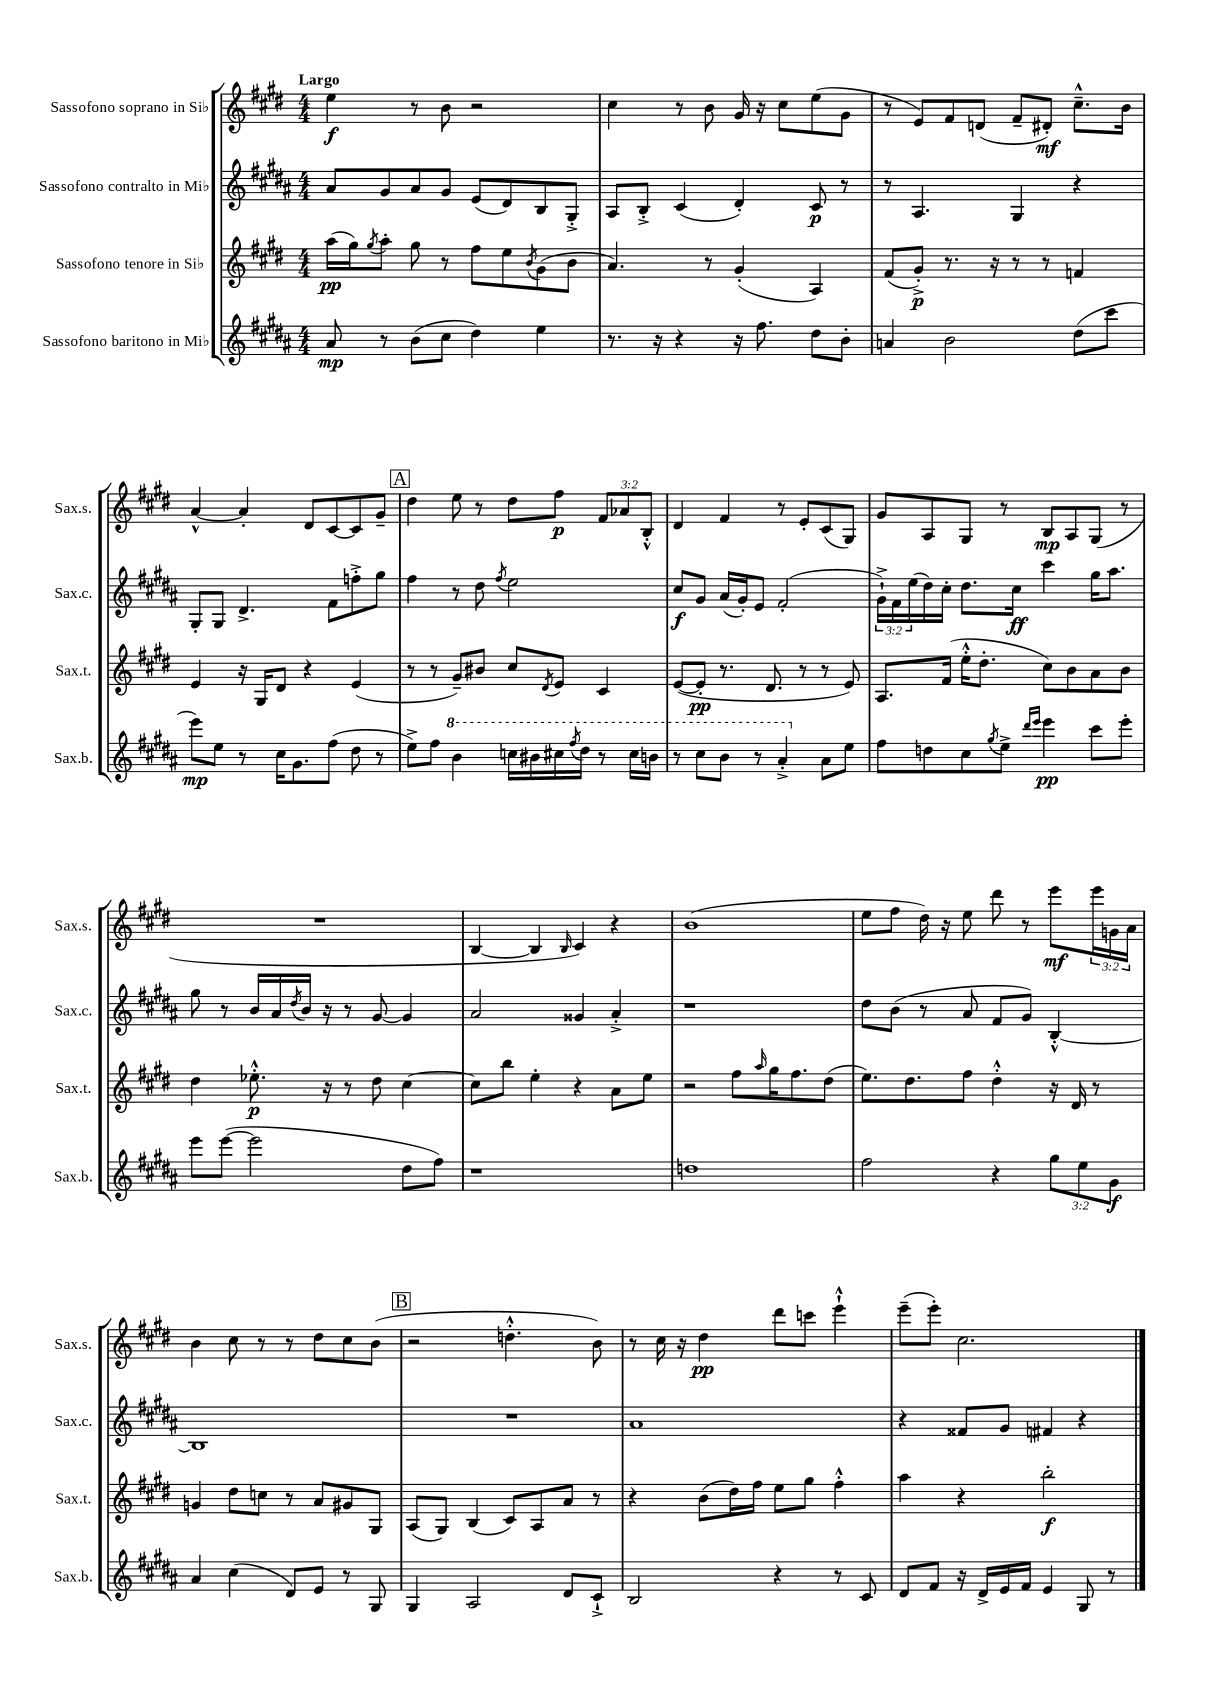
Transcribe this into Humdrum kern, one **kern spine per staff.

**kern	**kern	**kern	**kern
*staff4	*staff3	*staff2	*staff1
*clefG2	*clefG2	*clefG2	*clefG2
*k[f#c#g#d#a#]	*k[f#c#g#d#]	*k[f#c#g#d#a#]	*k[f#c#g#d#]
*M4/4	*M4/4	*M4/4	*M4/4
8a#/	(16aa\LL	8a#/L	4ee\
.	16gg#\J)	.	.
.	8qgg#/	.	.
8r	8aa'\J	8g#/	.
(8b\L	8gg#\	8a#/	8r
8cc#\J	8r	8g#/J	8b\
4dd#\)	8ff#\L	(8e/L	2r
.	8ee\	8d#/)	.
.	8qb/	.	.
4ee\	(8g#\	8B/	.
.	8b\J	8G#'^/J	.
=	=	=	=
8.r	4.a/)	8A#/L	4cc#\
.	.	8B'^/J	.
16r	.	.	.
4r	.	(4c#/	8r
.	8r	.	8b\
16r	(4g#'/	4d#'/)	16g#/
8.ff#\	.	.	16r
.	.	.	8cc#\L
8dd#\L	4A/)	8c#/	(8ee\
8b'\J	.	8r	8g#\J
=	=	=	=
4a/	(8f#/L	8r	8r
.	8g#'^/J)	4.A#/	8e/L)
2b\	8.r	.	8f#/
.	.	.	(8d/J
.	16r	.	.
.	8r	4G#/	8f#~/L
.	8r	.	8d#'/J)
(8dd#\L	4f/	4r	8.cc#~^^\L
8ccc#\J	.	.	.
.	.	.	16b\Jk
=	=	=	=
8eee\L)	4e/	8G#'/L	[4a^^/
8ee\J	.	8G#/J	.
8r	16r	4.d#^/	4a'/]
.	16G#/LK	.	.
16cc#\LK	8d#/J	.	.
8.g#\	.	.	.
.	4r	.	8d#/L
(8ff#\J	.	8f#\L	[8c#/
8dd#\	(4e/	8ff'^\	8c#/]
8r	.	8gg#\J	8g#~/J
=	=	=	=
8ee^\L)	8r	4ff#\	4dd#\
8ff#\J	8r	.	.
4bb\	8g#~/L)	8r	8ee\
.	8b#/J	8dd#\	8r
.	.	8qff#/	.
16ccc\LL	8cc#/L	2ee\	8dd#\L
16bb#\	.	.	.
.	8qd#/	.	.
16ccc#\	8e/J	.	8ff#\J
8qfff#/	.	.	.
16ddd#\JJ	.	.	.
8r	4c#/	.	12f#/L
.	.	.	12a-/
16ccc#\LL	.	.	.
.	.	.	12B'^^/J
16bb\JJ	.	.	.
=	=	=	=
8r	([8e/L	8cc#/L	4d#/
8ccc#\L	8e'/]J	8g#/J	.
8bb\J	8.r	(16a#/LL	4f#/
.	.	16g#'/J)	.
8r	.	8e/J	.
.	8.d#/	.	.
4aa#'^/	.	(2f#'/	8r
.	8r	.	8e'/L
8a#\L	8r	.	(8c#/
8ee\J	8e/)	.	8G#/J)
=	=	=	=
8ff#\L	8.A/L	24g#`^\LL)	8g#/L
.	.	24f#\	.
.	.	(24ee\	.
8dd\	.	16dd#\)	8A/
.	(16f#/Jk	16cc#'\JJ	.
8cc#\	16ee'^^\LK	8.dd#\L	8G#/J
.	8.dd#'\J	.	.
8qgg#/	.	.	.
8ee^\J	.	.	8r
.	.	16cc#\Jk	.
16qqddd#/LL	.	.	.
16qqeee/JJ	.	.	.
4eee\	8cc#\L)	4ccc#\	8B/L
.	8b\	.	8A/
8ccc#\L	8a\	16gg#\LK	(8G#/J
.	.	8.aa#\J	.
8eee'\J	8b\J	.	8r
=	=	=	=
8eee\L	4dd#\	8gg#\	1r
([8eee\J	.	8r	.
2eee\]	8.ee-'^^\	16b/LL	.
.	.	16a#/	.
.	.	8qdd#/	.
.	.	16b/JJ	.
.	16r	16r	.
.	8r	8r	.
.	8dd#\	[8g#/	.
8dd#\L	[4cc#\	4g#/]	.
8ff#\J)	.	.	.
=	=	=	=
1r	8cc#\]L	2a#/	[4B/
.	8bb\J	.	.
.	4ee'\	.	4B/]
.	.	.	16qqB/
.	4r	4g##/	4c#/)
.	8a\L	4a#'^/	4r
.	8ee\J	.	.
=	=	=	=
1dd	2r	1r	(1b
.	8ff#\L	.	.
.	16qqaa/	.	.
.	16gg#\K	.	.
.	8.ff#\	.	.
.	(8dd#\J	.	.
=	=	=	=
2ff#\	8.ee\L)	8dd#\L	8ee\L
.	.	(8b\J	8ff#\J
.	8.dd#\	.	.
.	.	8r	16dd#\)
.	.	.	16r
.	8ff#\J	8a#/	8ee\
4r	4dd#'^^\	8f#/L	8ddd#\
.	.	8g#/J)	8r
12gg#\L	16r	[4B'^^/	8eee\L
.	16d#/	.	.
12ee\	.	.	.
.	8r	.	24eee\L
12g#\J	.	.	24g\
.	.	.	24a\JJ
=	=	=	=
4a#/	4g/	1B]	4b\
(4cc#\	8dd#\L	.	8cc#\
.	8cc\J	.	8r
8d#/L)	8r	.	8r
8e/J	8a/L	.	8dd#\L
8r	8g#/	.	8cc#\
8G#/	8G#/J	.	(8b\J
=	=	=	=
4G#/	(8A/L	1r	2r
.	8G#/J)	.	.
2A#/	(4B/	.	.
.	8c#/L)	.	4.dd'^^\
.	8A/	.	.
8d#/L	8a/J	.	.
8c#`^/J	8r	.	8b\)
=	=	=	=
2B/	4r	1a#	8r
.	.	.	16cc#\
.	.	.	16r
.	(8b\L	.	4dd#\
.	16dd#\L)	.	.
.	16ff#\JJ	.	.
4r	8ee\L	.	8ddd#\L
.	8gg#\J	.	8ccc\J
8r	4ff#'^^\	.	4eee`^^\
8c#/	.	.	.
=	=	=	=
8d#/L	4aa\	4r	(8eee~\L
8f#/J	.	.	8eee'\J)
16r	4r	8f##/L	2.cc#\
16d#^/LL	.	.	.
16e/	.	8g#/J	.
16f#/JJ	.	.	.
4e/	2bb'\	4f#/	.
8G#/	.	4r	.
8r	.	.	.
==	==	==	==
*-	*-	*-	*-
